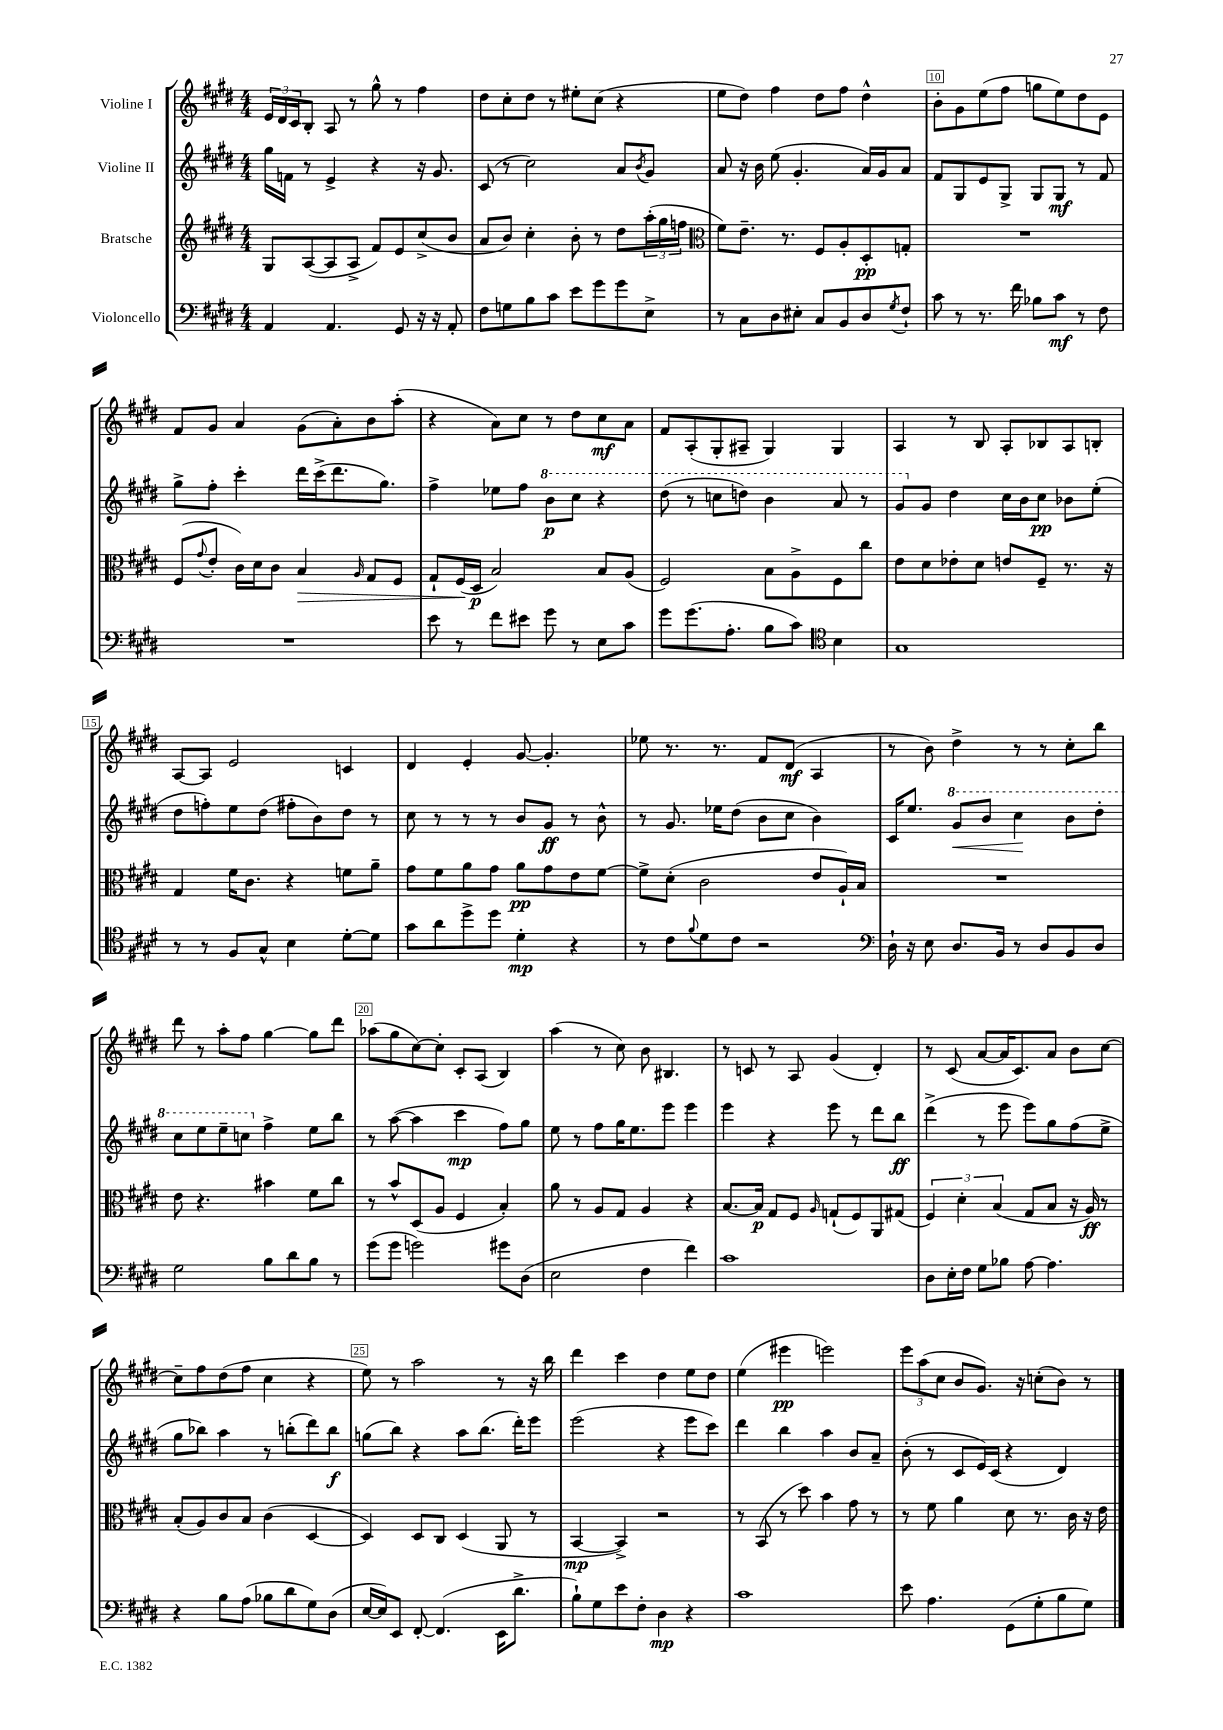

**kern	**kern	**kern	**kern
*staff4	*staff3	*staff2	*staff1
*clefF4	*clefG2	*clefG2	*clefG2
*k[f#c#g#d#]	*k[f#c#g#d#]	*k[f#c#g#d#]	*k[f#c#g#d#]
*M4/4	*M4/4	*M4/4	*M4/4
4AA	8G#	16gg#	24e
.	.	.	24d#
.	.	16f	.
.	.	.	24c#
.	([8A	8r	8B'
4.AA	8A]	4e^	8A
.	8A^	.	8r
.	8f#)	4r	8gg#^^
8GG#	8e	.	8r
16r	(8cc#^	16r	4ff#
16r	.	8.g#	.
8AA'	8b	.	.
=	=	=	=
8F#	8a	(8c#	8dd#
8G	8b)	8r	8cc#'
8B	4cc#'	2cc#)	8dd#
8c#	.	.	8r
8e	8b'	.	8ee#'
8g#	8r	.	(8cc#
8g#	8dd#	8a	4r
.	.	8qb	.
8E^	(24aa'	8g#	.
.	24gg#	.	.
.	24ff	.	.
=	=	=	=
*	*clefC3	*	*
8r	8f#)	8a	8ee
8C#	8.e~	16r	8dd#)
.	.	16b	.
8D#	.	(8ee	4ff#
.	8.r	.	.
8E#'	.	4.g#'	.
8C#	8F#	.	8dd#
8BB	8A'	.	8ff#
8D#	8D#'	16a)	4dd#^^
.	.	16g#	.
8qG#	.	.	.
8F#`	8G'	8a	.
=	=	=	=
8c#	1r	8f#	8b'
8r	.	8G#	8g#
8.r	.	8e	(8ee
.	.	8G#^	8ff#
16f#	.	.	.
8B-	.	8G#	8gg
8c#	.	8G#	8ee)
8r	.	8r	8dd#
8F#	.	8f#	8e
=	=	=	=
1r	(8F#	8gg#^	8f#
.	8qqg#	.	.
.	8e'	8ff#'	8g#
.	16c#)	4ccc#'	4a
.	16d#	.	.
.	8c#	.	.
.	4B	16ddd#	(8g#
.	.	(16ccc#^	.
.	.	8.ddd#	8a')
.	16qqA	.	.
.	8G#	.	8b
.	.	8.gg#)	.
.	8F#	.	(8aa'
=	=	=	=
8e	8G#`	4ff#^	4r
8r	(16F#	.	.
.	16D#	.	.
8f#	2B)	8ee-	8a)
8e#	.	8ff#	8cc#
8g#	.	8bb	8r
8r	.	8ccc#	8dd#
8E	8B	4r	8cc#
8c#	(8A	.	8a
=	=	=	=
8g#	2F#)	(8ddd#	8f#
(8.g#	.	8r	(8A'
.	.	8ccc	8G#'
8.A'	.	.	.
.	.	8ddd)	8A#~
8B	8B	4bb	4G#)
8c#)	8A^	.	.
*clefC4	*	*	*
4B	8F#	8aa	4G#
.	8cc#	8r	.
=	=	=	=
1G#	8e	8gg#	4A
.	8d#	8g#	.
.	8e-'	4dd#	8r
.	8d#	.	8B
.	8e	16cc#	8A'
.	.	16b	.
.	8F#~	8cc#	8B-
.	8.r	8b-	8A
.	.	(8ee'	8B'
.	16r	.	.
=	=	=	=
8r	4G#	8dd#	[8A
8r	.	8ff')	8A]
8F#	16f#	8ee	2e
.	8.c#	.	.
8G#^^	.	(8dd#	.
4B	4r	8ff#'	.
.	.	8b)	.
[8d#'	8f	8dd#	4c
8d#]	8a~	8r	.
=	=	=	=
8g#	8g#	8cc#	4d#
8a	8f#	8r	.
8dd#^	8a	8r	4e'
8dd#	8g#	8r	.
4d#'	8a	8b	[8g#
.	8g#	8g#	4.g#']
4r	8e	8r	.
.	[8f#	8b^^	.
=	=	=	=
8r	8f#^]	8r	8ee-
8c#	(8d#'	8.g#	8.r
8qqf#	.	.	.
8d#	2c#	.	.
.	.	16ee-	8.r
8c#	.	(8dd#	.
2r	.	8b	8f#
.	.	8cc#	(8d#
.	8e	4b)	4A
.	16A`)	.	.
.	16B	.	.
=	=	=	=
*clefF4	*	*	*
16D#`	1r	16c#	8r
16r	.	8.ee	.
8E	.	.	8b)
8.D#	.	8gg#	4dd#^
.	.	8bb	.
16BB	.	.	.
8r	.	4ccc#	8r
8D#	.	.	8r
8BB	.	8bb	8cc#'
8D#	.	8ddd#'	8bb
=	=	=	=
2G#	8e	8ccc#	8ddd#
.	4.r	8eee	8r
.	.	8eee~	8aa'
.	.	8ccc	8ff#
8B	4b#	4ff#^	[4gg#
8d#	.	.	.
8B	8f#	8ee	8gg#]
8r	8cc#	8bb	8ddd#
=	=	=	=
(8g#	8r	8r	(8aa-
8g#	8b^^	([8aa	8gg#
2g)	(8D#	4aa]	[8cc#)
.	8A	.	8cc#']
.	4F#	4ccc#	8c#'
.	.	.	(8A
8g#	4B')	8ff#)	4B)
(8D#	.	8gg#	.
=	=	=	=
2E	8a	8ee	(4aa
.	8r	8r	.
.	8A	8ff#	8r
.	8G#	16gg#	8cc#)
.	.	8.ee	.
4F#	4A	.	8b
.	.	8eee	4.B#
4f#)	4r	4eee	.
=	=	=	=
1c#	[8.B	4eee	8r
.	.	.	8c
.	16B]	.	.
.	8G#	4r	8r
.	8F#	.	8A
.	16qqA	.	.
.	(8G`	8eee	(4g#
.	8F#)	8r	.
.	8AA	8ddd#	4d#')
.	(8G#	8bb	.
=	=	=	=
8D#	6F#)	(4ddd#^	8r
16E'	.	.	(8c#
.	6d#'	.	.
16F#	.	.	.
8G#	.	8r	[8a
.	(6B	.	.
8B-	.	8eee	16a]
.	.	.	8.c#)
[8A	8G#	8eee)	.
4.A]	8B	8gg#	8a
.	16r	(8ff#	8b
.	16A)	.	.
.	8r	8ee^	[8cc#
=	=	=	=
4r	(8B'	8gg#	8cc#~]
.	8A)	8bb-)	8ff#
8B	8c#	4aa	(8dd#
(8A	8B	.	8ff#
8B-	(4c#	8r	4cc#
8d#	.	(8bb'	.
8G#)	[4D#	8ddd#)	4r
(8D#	.	8bb	.
=	=	=	=
[16E	4D#])	(8gg	8ee)
16E])	.	.	.
8EE	.	8bb)	8r
[8FF#'	8D#	4r	2aa
(4.FF#]	8C#	.	.
.	(4D#	8aa	.
.	.	(8.bb	.
16EE	8AA	.	8r
8.d#^	.	16ddd#')	.
.	8r	8eee	16r
.	.	.	16bb
=	=	=	=
8B`)	[4BB	(2eee	4ddd#
8G#	.	.	.
8e	4BB^])	.	4ccc#
8F#'	.	.	.
4D#	2r	4r	4dd#
4r	.	8eee	8ee
.	.	8ccc#)	8dd#
=	=	=	=
1c#	8r	4ddd#	(4ee
.	(8BB	.	.
.	8r	4bb	4eee#
.	8dd#)	.	.
.	4b	4aa	2eee)
.	8g#	8b	.
.	8r	8a~	.
=	=	=	=
8e	8r	(8b'	12eee
.	.	.	(12aa
4.A	8f#	8r	.
.	.	.	12cc#
.	4a	8c#	8b
.	.	16e)	8.g#)
.	.	(16c#	.
(8GG#	8d#	4r	.
.	.	.	16r
8G#'	8.r	.	(8cc'
8B	.	4d#)	8b)
.	16c#	.	.
8G#)	16r	.	8r
.	16e	.	.
==	==	==	==
*-	*-	*-	*-
